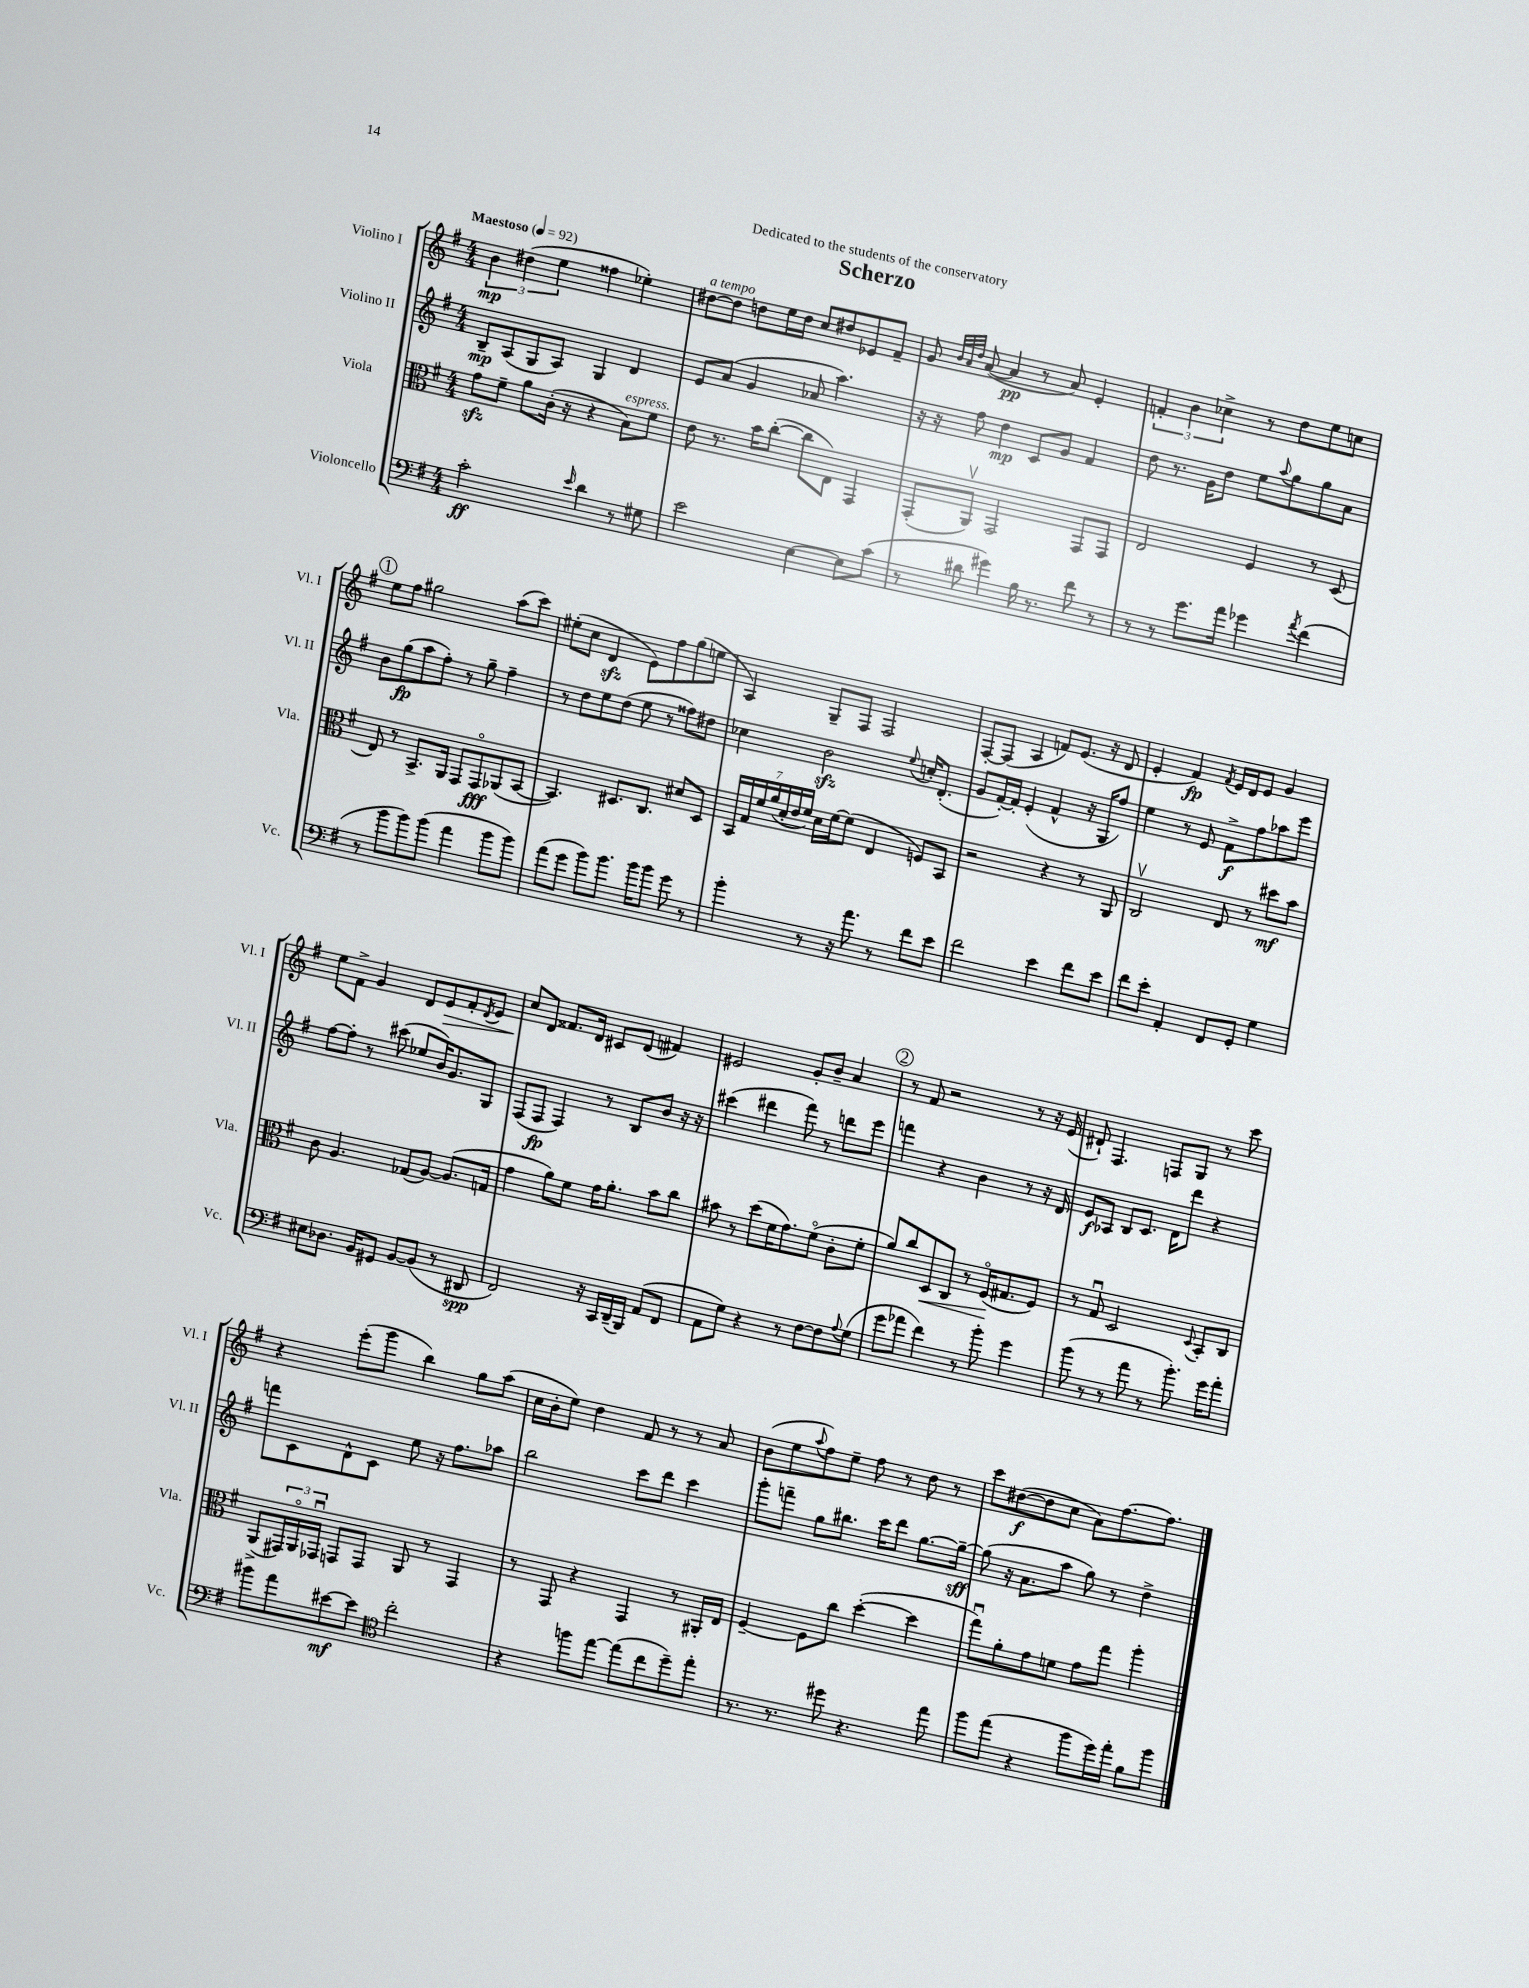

**kern	**dynam	**kern	**dynam	**kern	**dynam	**kern	**dynam
*part4	*part4	*part3	*part3	*part2	*part2	*part1	*part1
*staff4	*staff4	*staff3	*staff3	*staff2	*staff2	*staff1	*staff1
*I"Violoncello	*	*I"Viola	*	*I"Violino II	*	*I"Violino I	*
*I'Vc.	*	*I'Vla.	*	*I'Vl. II	*	*I'Vl. I	*
*clefF4	*	*clefC3	*	*clefG2	*	*clefG2	*
*k[f#]	*	*k[f#]	*	*k[f#]	*	*k[f#]	*
*M4/4	*	*M4/4	*	*M4/4	*	*M4/4	*
*MM92	*	*MM92	*	*MM92	*	*MM92	*
=1	=1	=1	=1	=1	=1	=1	=1
!	!	!	!	!	!	!LO:TX:a:B:t=Maestoso	!
2c'\	ff	8gzz\L	.	8B~/L	mp	6b\	mp
.	.	8f#~\J	.	(8A/	.	.	.
.	.	.	.	.	.	(6dd#X\	.
.	.	8a\L	.	8G/	.	.	.
.	.	.	.	.	.	6ee\	.
.	.	(16c'\Jk	.	8A/J)	.	.	.
.	.	16r	.	.	.	.	.
16qqe/	.	.	.	.	.	.	.
4d\	.	4r	.	4G/	.	4ff##X\	.
!	!	!LO:TX:a:i:t=espress.	!	!	!	!	!
8r	.	8B\L)	.	4d/	.	4ee-X'\)	.
8G#X\	.	8f#\J	.	.	.	.	.
=2	=2	=2	=2	=2	=2	=2	=2
!	!	!	!	!	!	!LO:TX:a:i:t=a tempo	!
2e\	.	8e\	.	8e/L	.	[8dd#X\L	.
.	.	8.r	.	(8a/J	.	8dd#\J]	.
.	.	.	.	4g/	.	8ddn\L	.
.	.	16b\KL	.	.	.	.	.
.	.	([8cc'\J	.	.	.	16ee\L	.
.	.	.	.	.	.	16dd\JJ	.
[4E\	.	8cc\L]	.	8a-X/	.	8cc/L	.
.	.	8E\J)	.	4.aa\)	.	8dd#X/	.
8E\L]	.	4GG/	.	.	.	8e-X/	.
(8c\J	.	.	.	.	.	8f#~/J	.
=3	=3	=3	=3	=3	=3	=3	=3
8r	.	(8GG'/L	.	16r	.	8g/	.
.	.	.	.	16r	.	.	.
.	.	.	.	.	.	32qqb/LLL	.
.	.	.	.	.	.	32qqa/	.
.	.	.	.	.	.	32qqdd/JJJ	.
8d#X\	.	8AAv/J)	.	8ff#\	.	([8a/	.
4g#X\)	.	2GG/	.	4dd\	mp	4a/]	pp
16B\	.	.	.	8c/L	.	8r	.
8.r	.	.	.	.	.	.	.
.	.	.	.	8g/J	.	8a/)	.
8f#\	.	8GG/L	.	4f#/	.	4e'/	.
8r	.	8GG/J	.	.	.	.	.
=4	=4	=4	=4	=4	=4	=4	=4
8r	.	2E/	.	8dd\	.	6fn'/	.
8r	.	.	.	8.r	.	.	.
.	.	.	.	.	.	6b\	.
8.g\L	.	.	.	.	.	.	.
.	.	.	.	16g\KL	.	.	.
.	.	.	.	.	.	6cc-X^\	.
.	.	.	.	8dd\J	.	.	.
16a\Jk	.	.	.	.	.	.	.
4g-X\	.	4F#/	.	8ee\L	.	8r	.
.	.	.	.	8qqaa/	.	.	.
.	.	.	.	8gg\	.	8dd\L	.
8qa/	.	.	.	.	.	.	.
(4f#\	.	8r	.	8gg\	.	8ee\	.
.	.	(8D/	.	8a\J	.	8ccn\J	.
!!LO:LB:g=z
!!LO:REH:place=s1:t=1
=5	=5	=5	=5	=5	=5	=5	=5
8r	.	8E/)	.	8b\L	.	8ee\L	.
8b\L	.	8r	.	(8gg\	fp	8ff#\J	.
8b\)	.	8.BB^/L	.	8aa\	.	2gg#X\	.
(8b\J	.	.	.	8ff#'\J)	.	.	.
.	.	16AA/Jk	.	.	.	.	.
4a\	.	8GG/L	.	8r	.	.	.
.	.	8GG/	fff	8gg~\	.	.	.
8b\L	.	(8AA-X/	.	4ff#~\	.	(8aa\L	.
8b\J)	.	[8BB/J	.	.	.	8ccc\J)	.
=6	=6	=6	=6	=6	=6	=6	=6
(8a\L	.	4.BB/])	.	8r	.	(8ee#X'\L	.
8g\J	.	.	.	8dd\L	.	8cc\J	.
8b\L)	.	.	.	8ee\	.	4dzz/	.
8.b\J	.	8.D#X/L	.	(8dd\J	.	.	.
.	.	.	.	8ee\	.	8e\L)	.
16b\KL	.	8.C/J	.	.	.	.	.
8b\J	.	.	.	8r	.	8ff#\	.
8g\	.	8d#X/L	.	8ff##X\L)	.	(8gg\	.
8r	.	8D#/J	.	8dd#X\J	.	8een\J	.
=7	=7	=7	=7	=7	=7	=7	=7
4b'\	.	28BB/LL	.	4cc-X\	.	4A/)	.
.	.	28G/	.	.	.	.	.
.	.	28f#/	.	.	.	.	.
.	.	(28a/	.	.	.	.	.
.	.	28d'/	.	.	.	.	.
.	.	28e/	.	.	.	.	.
.	.	28f#/JJ)	.	.	.	.	.
8r	.	16d\LL	.	2bzz\	.	8G~/L	.
.	.	[16f#\J	.	.	.	.	.
16r	.	(8f#\J]	.	.	.	8F#/J	.
8.a\	.	.	.	.	.	.	.
.	.	4E/	.	.	.	2F#/	.
8r	.	.	.	.	.	.	.
.	.	.	.	8qqee/	.	.	.
8f#\L	.	8Fn/L)	.	16ccn'/KL	.	.	.
.	.	.	.	(8.d'/J	.	.	.
8e\J	.	8BB/J	.	.	.	.	.
=8	=8	=8	=8	=8	=8	=8	=8
2f#\	.	2r	.	8g/L	.	[8F#'/L	.
.	.	.	.	[16f#'/L)	.	(8F#/J]	.
.	.	.	.	16f#'/JJ]	.	.	.
.	.	.	.	(4e'/	.	4A/	.
4e\	.	4r	.	4f#^^/	.	8fn/L)	.
.	.	.	.	.	.	(8.e/J	.
8f#\L	.	8r	.	16r	.	.	.
.	.	.	.	16G/KL	.	16r	.
8e\J	.	8AA/	.	8ff#/J)	.	8d/	.
=9	=9	=9	=9	=9	=9	=9	=9
8f#\L	.	2Cv/	.	4ee\	.	4e'/	.
8e'\J	.	.	.	.	.	.	.
4AA'/	.	.	.	8r	.	4f#/)	fp
.	.	.	.	8e/	.	.	.
.	.	.	.	.	.	8qf#/	.
8FF#/L	.	8E/	.	8f#^\L	f	16e/LL	.
.	.	.	.	.	.	16d/J	.
8GG'/J	.	8r	.	8ff#\	.	8e/J	.
4G\	.	8dd#X\L	mf	8aa-X\	.	4g/	.
.	.	8b\J	.	8eee\J	.	.	.
!!LO:LB:g=z
=10	=10	=10	=10	=10	=10	=10	=10
8E#X\L	.	8c\	.	[8ff#\L	.	8ee\L	.
8.D-X\J	.	4.A/	.	8ff#'\J]	.	8f#^\J	.
.	.	.	.	8r	.	4g/	.
16BB/KL	.	.	.	.	.	.	.
8GG#X/J	.	.	.	(8ccc#X\	.	.	.
[8BB/L	.	(8G-X/L	.	8ee-X/L	.	8d/L	.
!	!	!	!	!	!	!	!LO:HP:b
(8BB/J]	.	[8A/J)	.	16b/K)	.	8e/	>
.	.	.	.	8.g/	.	.	.
8r	.	(8.A/L]	.	.	.	8f#'/	.
.	.	.	.	.	.	8qd/	.
8DD#X/	spp	.	.	8G/J	.	8e/J	.
.	.	16Gn/Jk	.	.	.	.	.
=11	=11	=11	=11	=11	=11	=11	=11
2FF#/)	.	4g\	.	(8F#/L	.	8cc/L	.
.	.	.	.	8F#/J	fp	8d/J	]
.	.	8a\L)	.	4F#/)	.	8.f##X/L	.
.	.	8f#\J	.	.	.	.	.
.	.	.	.	.	.	16d/Jk	.
16r	.	16g\KL	.	8r	.	8c#X/L	.
16CC/LL	.	8.a'\J	.	.	.	.	.
(16DD~/	.	.	.	8B/L	.	(8d/J	.
16BBB/JJ)	.	.	.	.	.	.	.
(8AA/L	.	8b\L	.	8b/J	.	4f#X/)	.
8FF#/J	.	8cc\J	.	16r	.	.	.
.	.	.	.	16r	.	.	.
=12	=12	=12	=12	=12	=12	=12	=12
8AA\L	.	8b#X\	.	(4ccc#X\	.	2e#X/	.
8G\J)	.	8r	.	.	.	.	.
4r	.	(8dd\L	.	4ddd#X\	.	.	.
.	.	16f#\K	.	.	.	.	.
.	.	8.g\)	.	.	.	.	.
8r	.	.	.	8fff#\)	.	8g'/L	.
[8F#\L	.	(8f#\J	.	8r	.	8b~/J	.
8F#\]	.	8c'\L	.	8dddn\L	.	4a/	.
8qqA/	.	.	.	.	.	.	.
(8G\J	.	8f#'\J	.	8eee\J	.	.	.
!!LO:REH:place=s1:t=2
=13	=13	=13	=13	=13	=13	=13	=13
8g\L	.	8a/L)	.	4fffn\	.	8r	.
8a-X\J	.	8cc/	.	.	.	8f#/	.
!	!	!	!LO:HP:b	!	!	!	!
4f#\)	.	8D/	<	4r	.	2r	.
.	.	8C/J	.	.	.	.	.
8r	.	8r	.	4b\	.	.	.
8b'\	.	(16F#/KL	.	.	.	.	.
.	.	8.G#X/	[	.	.	.	.
4g\	.	.	.	8r	.	8r	.
.	.	8F#/J)	.	16r	.	16r	.
.	.	.	.	16d/	.	(16e/	.
=14	=14	=14	=14	=14	=14	=14	=14
(8b\	.	8r	.	8e/L	f	8d#X`/)	.
8r	.	8Gu/	.	8A-X/J	.	4.F#/	.
8r	.	2D/	.	8B/L	.	.	.
8a\	.	.	.	8.c/J	.	.	.
8r	.	.	.	.	.	8Fn/L	.
.	.	.	.	16d\KL	.	.	.
8.b'\)	.	.	.	8ddd\J	.	8G/J	.
.	.	8qqD/	.	.	.	.	.
.	.	8BB'/L	.	4r	.	8r	.
16g\KL	.	.	.	.	.	.	.
8a'\J	.	8C/J	.	.	.	8ccc\	.
!!LO:LB:g=z
=15	=15	=15	=15	=15	=15	=15	=15
8b#X\L	.	(8AA^/L	.	8fffn\L	.	4r	.
8a\	.	24GG#X/L)	.	8c\	.	.	.
.	.	24AA/	.	.	.	.	.
.	.	24GG-Xu/JJ	.	.	.	.	.
[8e#X\	mf	8GGn/L	.	8d^^\	.	(8eee'\L	.
8e#\J]	.	8GG/J	.	8c\J	.	8ggg\J	.
*clefC4	*	*	*	*	*	*	*
2cc'\	.	8AA/	.	8ee\	.	4bb\)	.
.	.	8r	.	16r	.	.	.
.	.	.	.	8.ff#\L	.	.	.
.	.	4GG/	.	.	.	8gg\L	.
.	.	.	.	8aa-X\J	.	(8aa\J	.
=16	=16	=16	=16	=16	=16	=16	=16
4r	.	8r	.	2bb\	.	16cc\LL	.
.	.	.	.	.	.	16b'\J	.
.	.	8GG/	.	.	.	8ee\J)	.
8ffn\L	.	4r	.	.	.	4dd\	.
[8ee\J	.	.	.	.	.	.	.
(8ee\L]	.	4GG/	.	8ccc\L	.	8f#/	.
8cc\	.	.	.	8ddd\J	.	8r	.
8dd~\)	.	8r	.	4ccc\	.	8r	.
8ee'\J	.	16AA#X'/LL	.	.	.	8a/	.
.	.	16E/JJ	.	.	.	.	.
=17	=17	=17	=17	=17	=17	=17	=17
8.r	.	[4F#~/	.	8ggg'\L	.	(8b\L	.
.	.	.	.	8fffn~\J	.	8ee\	.
8.r	.	.	.	.	.	.	.
.	.	.	.	.	.	8qqaa/	.
.	.	8F#\L]	.	8gg\L	.	8ff#\)	.
8dd#X\	.	8cc\J	.	8.bb#X\J	.	8ee~\J	.
4.r	.	([4dd'\	.	.	.	8ff#\	.
.	.	.	.	16ccc\KL	.	.	.
.	.	.	.	8ddd\J	.	8r	.
.	.	4dd\]	.	[8.gg\L	.	8dd\	.
8ee\	.	.	.	.	.	8r	.
.	.	.	.	16gg~\Jk_	sff	.	.
=18	=18	=18	=18	=18	=18	=18	=18
8ff#\L	.	8ggu\L)	.	(8gg\]	.	8ccc\L	.
(8ee\J	.	8a'\	.	16r	.	([8dd#X\	f
.	.	.	.	8.a\L	.	.	.
4r	.	8g\	.	.	.	8dd#\]	.
.	.	8fn\J	.	8aa\J	.	8cc\J	.
8ff#\L	.	8g\L	.	8gg\)	.	8a\L)	.
16dd\L)	.	8gg\J	.	8r	.	[8.ff#\	.
16ee'\JJ	.	.	.	.	.	.	.
8f#\L	.	4aa'\	.	4dd^\	.	.	.
.	.	.	.	.	.	8.ff#\J]	.
8ff#\J	.	.	.	.	.	.	.
==	==	==	==	==	==	==	==
*-	*-	*-	*-	*-	*-	*-	*-
